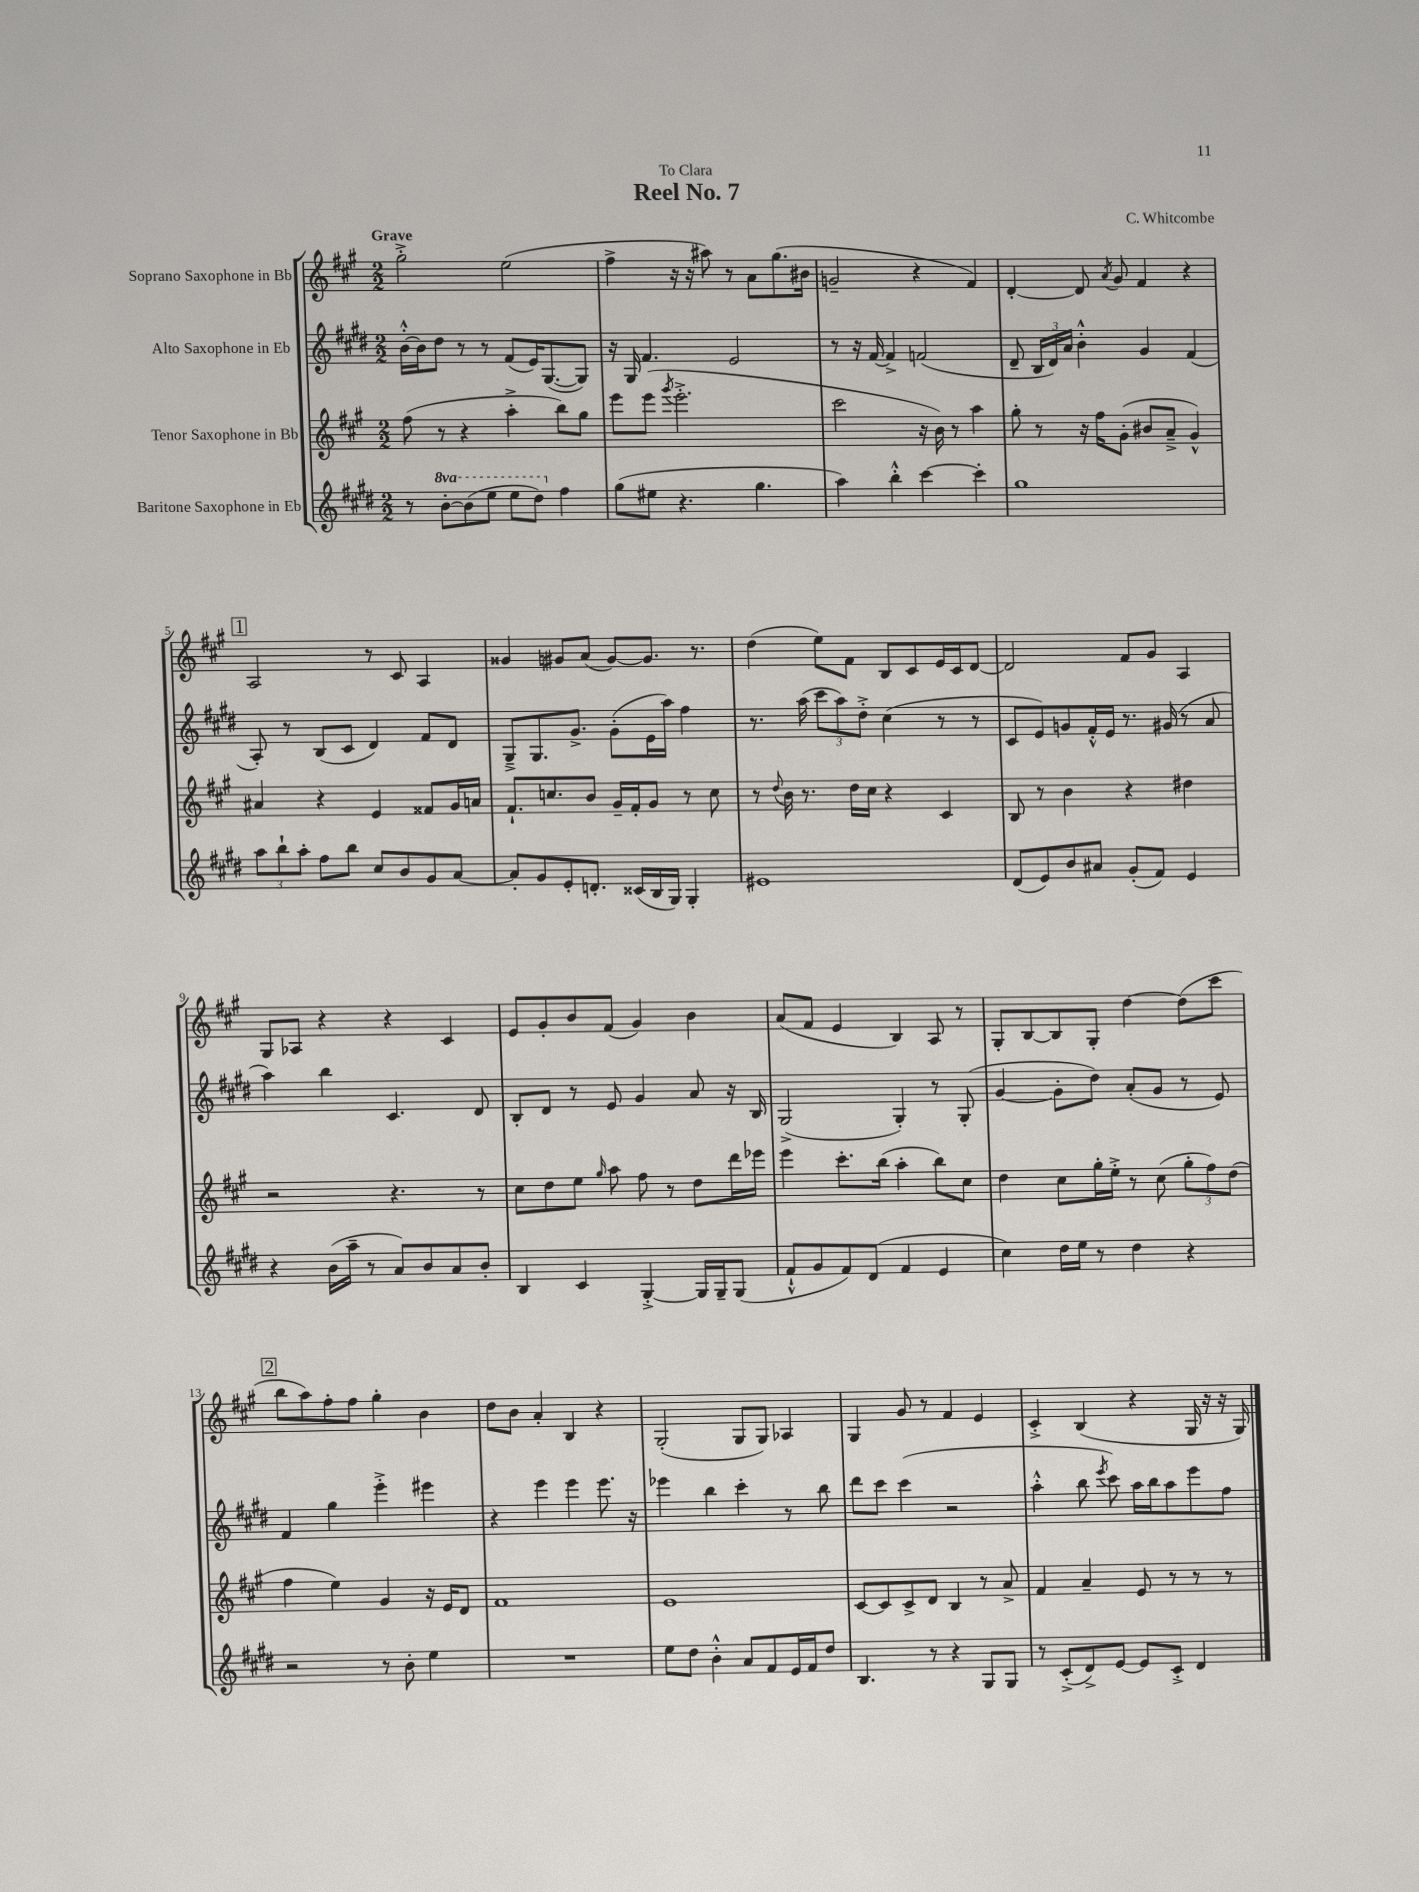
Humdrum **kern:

**kern	**kern	**kern	**kern
*staff4	*staff3	*staff2	*staff1
*clefG2	*clefG2	*clefG2	*clefG2
*k[f#c#g#d#]	*k[f#c#g#]	*k[f#c#g#d#]	*k[f#c#g#]
*M2/2	*M2/2	*M2/2	*M2/2
8r	(8ff#	[16b'^^	2gg#'^
.	.	16b]	.
[8bb'	8r	8dd#	.
(8bb]	4r	8r	.
8eee	.	8r	.
8eee	4aa'^	(8f#	(2ee
8ddd#)	.	16e)	.
.	.	([8.G#	.
4ff#	8bb)	.	.
.	8gg#	8G#])	.
=	=	=	=
(8gg#	8eee	16r	4ff#^
.	.	16G#	.
8ee#	(8eee	4.f#	.
.	8qggg#	.	.
4.r	2.eee'^	.	16r
.	.	.	16r
.	.	.	8aa#)
.	.	2e	8r
4.gg#	.	.	8a
.	.	.	(8.gg#
.	.	.	16b#
=	=	=	=
4aa)	2ccc#	8r	2g~
.	.	16r	.
.	.	[16f#	.
4bb'^^	.	4f#^]	.
[4ccc#	16r	(2f	4r
.	16b)	.	.
.	8r	.	.
4ccc#']	4aa	.	4f#)
=	=	=	=
1gg#	8gg#'	8d#~	[4d'
.	8r	24B	.
.	.	24d#)	.
.	.	24a	.
.	16r	4b'^^	8d]
.	16ff#	.	.
.	.	.	8qa
.	(8g#'	.	8g#
.	8b#	4g#	4f#
.	8a~^	.	.
.	4g#^^)	(4f#	4r
=	=	=	=
12aa	4a#	8A')	2A
12bb`	.	.	.
.	.	8r	.
12aa'	.	.	.
8ff#	4r	(8B	.
8bb	.	8c#	.
8cc#	4e	4d#)	8r
8b	.	.	8c#
8g#	8f##	8f#	4A
[8a	16g#	8d#	.
.	16a	.	.
=	=	=	=
8a']	8.f#`	8G#~^	4g##
8g#	.	8.G#	.
.	8.cc	.	.
8e'	.	.	8g#
.	.	8.g#^	.
8.d'	8b	.	(8a
.	16g#~	(8g#'	[8g#)
(16c##	16f#'	.	.
16B	8g#	16e	8.g#]
16G#)	.	16aa)	.
4G#'	8r	4ff#	.
.	.	.	8.r
.	8cc	.	.
=	=	=	=
1e#	8r	8.r	(4dd
.	8qqdd	.	.
.	16b	.	.
.	8.r	(16aa	.
.	.	12ccc#	8ee)
.	.	12aa)	.
.	16dd	.	8f#
.	.	12dd#'^	.
.	16cc#	.	.
.	4r	(4cc#	8B
.	.	.	8c#
.	4c#	8r	16e
.	.	.	16c#
.	.	8r	[8d
=	=	=	=
(8d#	8B	8c#	2d]
8e)	8r	8e)	.
8b	4b	8g	.
8a#	.	16f#'^^	.
.	.	16e	.
(8g#'	4r	8.r	8f#
8f#)	.	.	8g#
.	.	(16g#	.
4e	4dd#	8r	4A
.	.	8a	.
=	=	=	=
4r	2r	4aa)	8G#
.	.	.	8A-
(16b	.	4bb	4r
16aa~	.	.	.
8r	.	.	.
8a)	4.r	4.c#	4r
8b	.	.	.
8a	.	.	4c#
8b'	8r	8d#	.
=	=	=	=
4B	8cc#	8B'	8e
.	8dd	8d#	8g#'
4c#	8ee	8r	8b
.	16qqgg#	.	.
.	8aa	8e	(8f#
[4G#'^	8ff#	4g#	4g#)
.	8r	.	.
16G#]	8dd	8a	4b
16G#~	.	.	.
(8G#	16ddd	16r	.
.	16eee-	16B	.
=	=	=	=
8f#`^^	4eee	(2G#^	(8a
8g#	.	.	8f#
8f#)	8.ccc#'	.	4e
(8d#	.	.	.
.	(16bb	.	.
4f#	4aa'	4G#')	4B)
4e	8bb)	8r	8A
.	8cc#	(8G#'	8r
=	=	=	=
4cc#)	4dd	[4g#	8G#'
.	.	.	[8B
16dd#	8cc#	8g#']	8B]
16ee	.	.	.
8r	16gg#'	8dd#)	8G#'
.	16ee'^	.	.
4dd#	8r	(8a'	[4dd
.	(8cc#	8g#	.
4r	12gg#'	8r	(8dd]
.	12ff#)	.	.
.	.	8e)	8ccc#
.	(12dd	.	.
=	=	=	=
2r	4ff#	4f#	8bb
.	.	.	8aa)
.	4ee)	4gg#	8ff#'
.	.	.	8ff#
8r	4g#	4eee'^	4gg#'
8b'	.	.	.
4ee	16r	4eee#	4b
.	16e	.	.
.	8d	.	.
=	=	=	=
1r	1f#	4r	8dd
.	.	.	8b
.	.	4eee	4a'
.	.	4eee	4B
.	.	8.eee	4r
.	.	16r	.
=	=	=	=
8ee	1e	4eee-	(2G#'
8dd#	.	.	.
4b'^^	.	4bb	.
8a	.	4ccc#'	8G#
8f#	.	.	8G#)
16e	.	8r	4A-
16f#	.	.	.
8dd#	.	8bb	.
=	=	=	=
4.B	[8c#	8ddd#	4G#
.	8c#]	8ccc#	.
.	8c#^	(4ccc#	8g#
8r	8d	.	8r
4r	4B	2r	4f#
8G#	8r	.	4e
8G#	8a^	.	.
=	=	=	=
8r	4f#	4aa'^^	4c#'^
(8c#'^	.	.	.
8d#^)	4a~	8bb	(4B
.	.	8qeee	.
[8e	.	8ccc#)	.
8e]	8e	16aa	4r
.	.	16bb	.
8c#'^	8r	8aa	.
4d#	8r	8eee	16G#
.	.	.	16r
.	8r	8ff#	16r
.	.	.	16G#)
==	==	==	==
*-	*-	*-	*-
